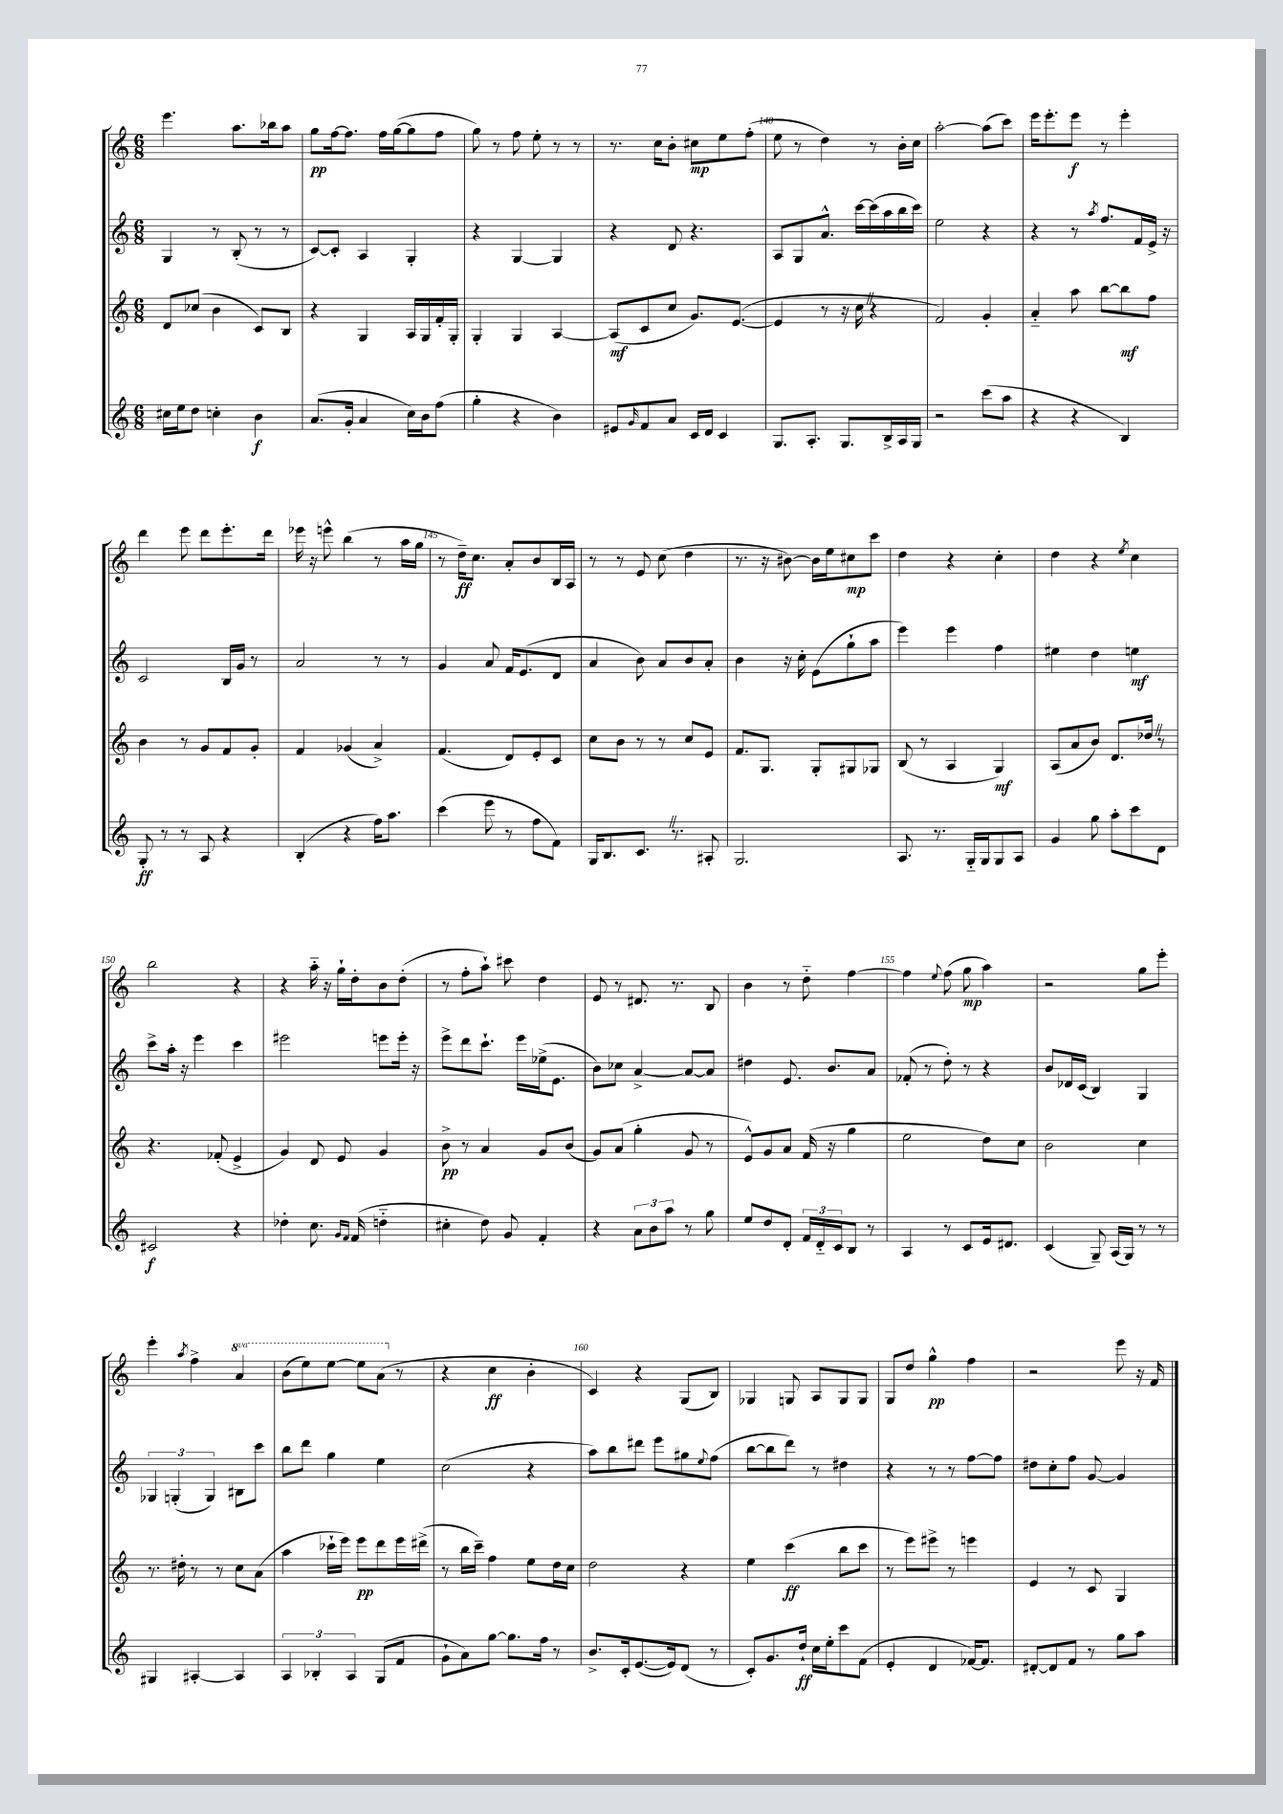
<<
\new StaffGroup <<
\new Staff = "s0" {
    \clef treble \key c \major \numericTimeSignature \time 6/8 \set Staff.ottavationMarkups = #ottavation-simple-ordinals
    e'''4. a''8. bes''16 a''8 |
    g''8\pp f''16~ f''8. f''16 g''16~( g''8 f''8 |
    g''8) r8 f''8 e''8-. r8 r8 |
    r8. c''16 b'8-. cis''8\mp e''8 f''8-.( |
    e''8 r8 d''4) r8 b'16-. c''16 |
    a''2~-. a''8( c'''8) |
    e'''16 e'''8.-. e'''8\f r8 e'''4-. |
    d'''4 e'''8 d'''8 e'''8.-. d'''16 |
    ees'''16 r16 e'''8-^ b''4( r8 a''16 g''16 |
    r8 d''16--\ff) c''8. a'8-. b'8 b16 a16 |
    r8 r8 e'8 c''8( d''4 |
    r8. r16 bis'8~) bis'16 e''16 cis''8\mp c'''8 |
    d''4 r4 c''4-. |
    d''4 r4 \acciaccatura { e''8 } c''4 |
    b''2 r4 |
    r4 a''16-_ r16 g''16-! d''16-. b'8 d''8-.( |
    r8 f''8-. a''8-!) cis'''8 d''4 |
    e'8 r8 dis'8. r8. b8 |
    b'4 r8 d''8-_ f''4~ |
    f''4 \appoggiatura { e''8 } f''8( g''8\mp a''4) |
    r2 g''8 e'''8-. |
    e'''4-. \acciaccatura { a''8 } f''4-> \ottava #1 a''4 |
    b''8( e'''8) e'''8~ e'''8 a''8( \ottava #0 r8 |
    r4 c''4\ff b'4-. |
    c'4) r4 g8( b8) |
    ges4 g8 a8 g8 g8 |
    g8 d''8 g''4-^\pp f''4 |
    r2 e'''8 r16 f'16 \bar "|." |
}
\new Staff = "s1" {
    \clef treble \key c \major \numericTimeSignature \time 6/8
    g4 r8 b8-.( r8 r8 |
    c'8~) c'8-. a4 g4-. |
    r4 g4~ g4 |
    r4 d'8 r4. |
    a8 g8 a'8.-^ c'''16~ c'''16( a''16 b''16 c'''16) |
    e''2 r4 |
    r4 r8 \acciaccatura { a''8 } f''8. f'16 e'16-> r16 |
    c'2 b16 g'16 r8 |
    a'2 r8 r8 |
    g'4 a'8 f'16 e'8.( d'8 |
    a'4 b'8) a'8 b'8 a'8-. |
    b'4 r16 c''16-. e'8( g''8-! a''8 |
    e'''4) e'''4 f''4 |
    eis''4 d''4 e''4\mf |
    c'''8-> a''16-. r16 e'''4 c'''4 |
    eis'''2 e'''8 e'''16-. r16 |
    e'''8-> d'''8 c'''8.-! e'''16 ees''16->( e'8. |
    b'8) ces''8 a'4~-> a'8~ a'8 |
    dis''4 e'8. b'8. a'8 |
    fes'8-.( r8 d''8-.) r8 r4 |
    b'8 des'16 c'16( b4) g4 |
    \tuplet 3/2 { ges4 g4-.( g4) } bis8 c'''8 |
    b''8 d'''8 g''4 e''4 |
    c''2( r4 |
    a''8) b''8 dis'''8 e'''8 gis''8 \appoggiatura { e''8 } f''8( |
    b''8~ b''8 d'''8) r8 dis''4 |
    r4 r8 r8 f''8~ f''8 |
    dis''8 c''8-. f''8 g'8~ g'4 \bar "|." |
}
\new Staff = "s2" {
    \clef treble \key c \major \numericTimeSignature \time 6/8
    d'8 ces''8( b'4 c'8) b8 |
    r4 g4 a16 g16 f'16-. g16-. |
    g4-. g4 a4~ |
    a8\mf( c'8 c''8 g'8.) e'8.~( |
    e'4 r8 r16 c''16 \once \override BreathingSign.text = \markup { \musicglyph "scripts.caesura.straight" } \breathe r4 |
    f'2) g'4-. |
    a'4-_ a''8 b''8~ b''8\mf f''8 |
    b'4 r8 g'8 f'8 g'8-. |
    f'4 ges'4( a'4->) |
    f'4.( d'8) e'8-. c'8 |
    c''8 b'8 r8 r8 c''8 e'8 |
    f'8. g8. g8-. gis8 ges8 |
    b8( r8 a4 g4\mf) |
    a8( a'8 b'8) d'8. des''16 \once \override BreathingSign.text = \markup { \musicglyph "scripts.caesura.straight" } \breathe r8 |
    r4. fes'8-.( e'4-> |
    g'4) d'8 e'8 g'4 |
    b'8->\pp r8 a'4 g'8 b'8( |
    g'8) a'8( g''4-. g'8 r8 |
    e'8-^) g'8 a'8 f'16( r16 g''4 |
    e''2 d''8) c''8 |
    b'2 c''4 |
    r8. dis''16-. r8 r8 c''8 a'8( |
    a''4 ces'''16-! e'''16) e'''8\pp d'''8 e'''16 dis'''16->( |
    r8 b''16 c'''16--) f''4 e''8 d''16 c''16 |
    d''2 r4 |
    e''4 c'''4\ff( b''8 c'''8 |
    r8 e'''8) eis'''8-> r8 e'''4 |
    e'4 r8 c'8 g4 \bar "|." |
}
\new Staff = "s3" {
    \clef treble \key c \major \numericTimeSignature \time 6/8
    cis''16 e''16 d''8 c''4-. b'4\f |
    a'8.( g'16-. a'4 c''16) b'16 f''8( |
    g''4-. r4 b'4) |
    eis'8 \grace { g'16 } f'8 a'8 c'16 d'16 c'4 |
    g8. a8.-. g8. b16-> a16 g16 |
    r2 c'''8( a''8 |
    r4 r4 b4) |
    g8-.\ff r8 r8 a8 r4 |
    b4-.( r4 f''16) a''8. |
    c'''4( e'''8 r8 f''8 f'8) |
    g16 b8. c'8. \once \override BreathingSign.text = \markup { \musicglyph "scripts.caesura.straight" } \breathe r8. ais8-. |
    g2. |
    a8. r8. g16-_ g16 g8 a8 |
    g'4 g''8 a''8-. c'''8 d'8 |
    cis'2\f r4 |
    des''4-. c''8. \grace { g'16 f'16 } f'16( d''4-_ |
    cis''4-. d''8) g'8 f'4-. |
    r4 \tuplet 3/2 { a'8 b'8 a''8 } r8 g''8 |
    e''8 d''8 d'8-. \tuplet 3/2 { f'16 d'16-_ c'16 } b8 r8 |
    a4 r8 c'8 e'16 dis'8. |
    c'4( g8--) a16( g16) r8 r8 |
    gis4 ais4~-. ais4 |
    \tuplet 3/2 { a4 bes4-. a4 } g8( f'8 |
    g'8-! a'8) g''8~ g''8. f''16 r8 |
    b'8.-> c'16-. e'8.~( e'16) d'8( r8 |
    c'8-.) g'8. d''16-!\ff c''16 e''16-. c'''8 f'8( |
    e'4-. d'4 fes'16~) fes'8. |
    dis'8~-. dis'8 f'8 r8 g''8 a''8 \bar "|." |
}
>>
>>
\layout { \context { \Score currentBarNumber = #136 \override BarNumber.break-visibility = ##(#f #t #t) barNumberVisibility = #(every-nth-bar-number-visible 5) } }
